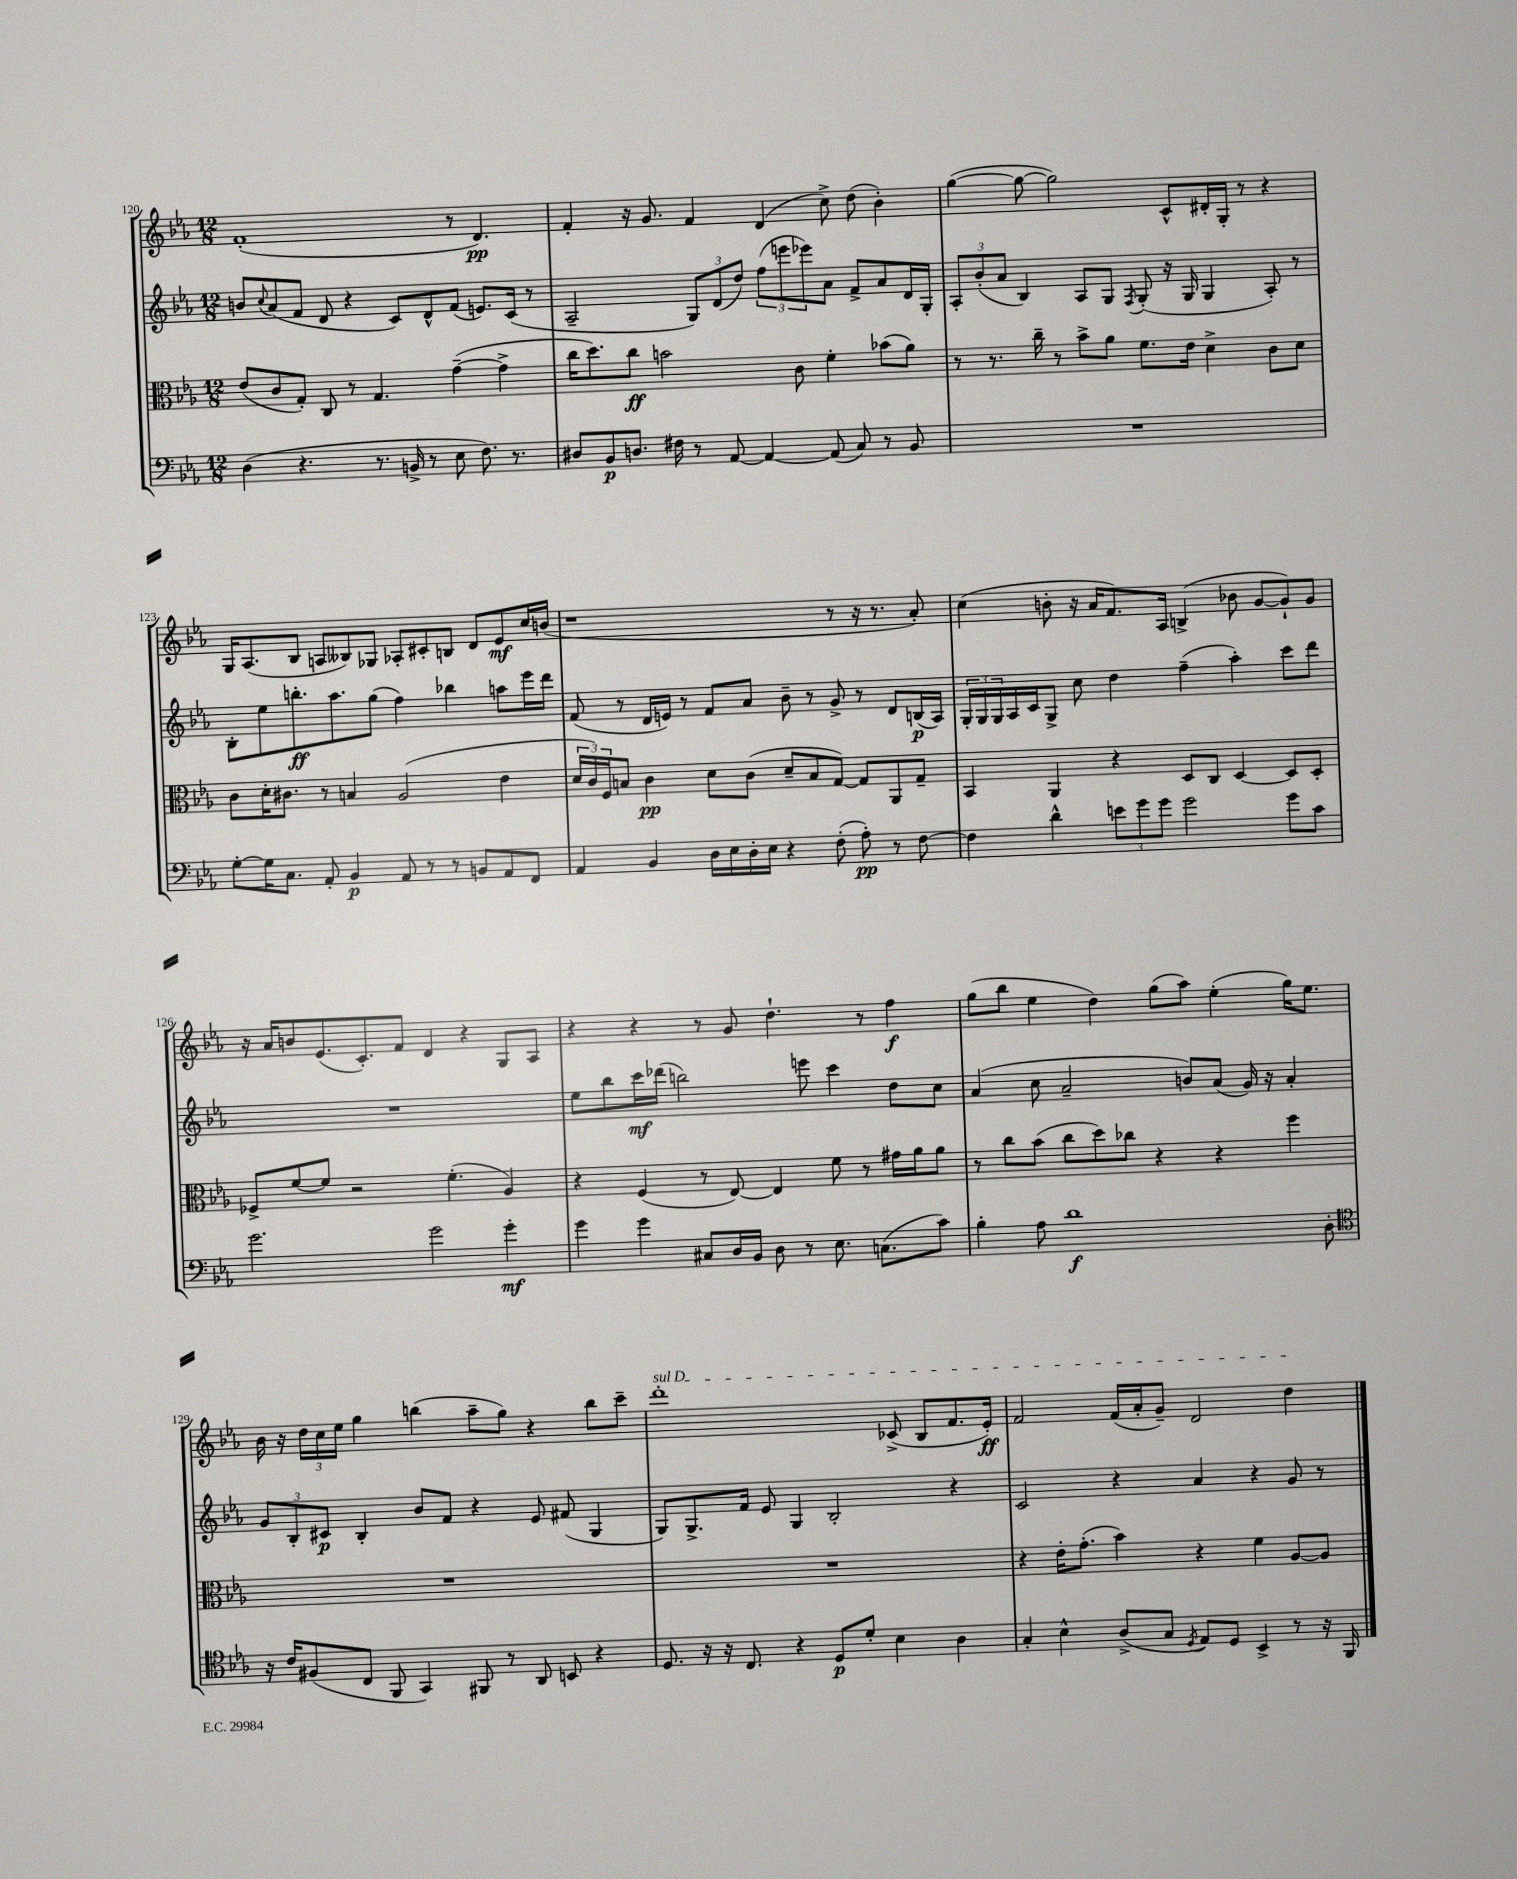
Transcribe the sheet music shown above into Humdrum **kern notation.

**kern	**kern	**kern	**kern
*staff4	*staff3	*staff2	*staff1
*clefF4	*clefC3	*clefG2	*clefG2
*k[b-e-a-]	*k[b-e-a-]	*k[b-e-a-]	*k[b-e-a-]
*M12/8	*M12/8	*M12/8	*M12/8
(4D	(8e-	8b	(1f'
.	.	8qqcc	.
.	8c	(8a-	.
4.r	8G')	8f	.
.	8C	8d	.
.	8r	4r	.
8.r	4.G	.	.
.	.	8c)	.
16BB^	.	.	.
8r	.	8d^^	.
8E-	([4g~	(8f	8r
8.F)	.	8.e)	4.d)
.	4g^]	.	.
8.r	.	(16c	.
.	.	8r	.
=	=	=	=
8D#	16cc	2A-~	4f'
.	8.dd)	.	.
8BB-	.	.	.
8.D	8cc	.	16r
.	.	.	8.g
.	2b	.	.
16F#	.	.	.
8r	.	12G)	4f
.	.	(12d	.
[8AA-	.	.	.
.	.	12dd)	.
4AA-_	.	(12ff	(4d
.	.	12eee	.
.	8c	.	.
.	.	12eee-)	.
(8AA-]	4f'	8a-	8cc^)
8C)	.	8f^	(8dd
8r	(8b-	8a-	4b-')
8BB-	8a-)	16d	.
.	.	16G'	.
=	=	=	=
1.r	8r	12A-'	([4gg
.	.	(12b-'	.
.	8.r	.	.
.	.	12a-	.
.	.	4B-)	8gg_
.	16cc~	.	.
.	8r	.	2gg])
.	8b-^	8A-	.
.	8a-	8G	.
.	.	8qF	.
.	8.f	(8G'	.
.	.	16r	8c^^
.	16e-	16G	.
.	4d^	4G	16d#'
.	.	.	16G'
.	.	.	8r
.	8c	8A-')	4r
.	8d	8r	.
=	=	=	=
[8G'	8c	8B-'	16G
.	.	.	(8.A-
16G]	16d'	8ee-	.
8.C	8.c#	.	.
.	.	8.bb'	8B-
8AA-'	8r	.	8A
.	.	8.aa-	.
4BB-	4B	.	8B--)
.	.	(8gg	8G-
8AA-	(2A-	4ff)	8A-'
8r	.	.	8c#'
8r	.	4bb-	8B
8BB	.	.	8d
8AA-	4e-	8aa	8e-
8FF	.	16eee-	16cc
.	.	16ddd	(16b
=	=	=	=
4AA-	24d	(8f	1r
.	24c)	.	.
.	24F	.	.
.	8B	8r	.
4BB-	4c	16d	.
.	.	16e)	.
.	.	8r	.
16D	8d	8f	.
16E-	.	.	.
16D'	(8c	8a-	.
16E-	.	.	.
4r	8d~	8b-~	.
.	8B	8r	.
(8F'	[8G)	8g^	8r
8A-')	8G]	8r	16r
.	.	.	8.r
8r	8AA-	8d	.
[8F	8G~	(16B	8a-')
.	.	16A-)	.
=	=	=	=
4F]	4BB-	24G'	(4cc
.	.	24G	.
.	.	24G	.
.	.	16A-	.
.	.	16c	.
4d^^	4AA-	8G^	8b'
.	.	8cc	16r
.	.	.	16a-
12e	4r	4dd	8.f)
12g	.	.	.
12g	.	.	.
.	.	.	16A-
2g	8D	(4ff~	(4B^
.	8C	.	.
.	[4D	4aa-')	8b-
.	.	.	[8g
8g	8D]	8ccc	8g`])
8c	8D'	8ddd	8g
=	=	=	=
2.g	8F-^	1.r	16r
.	.	.	16a-
.	[8f	.	8b
.	8f]	.	(8.e-
.	2r	.	.
.	.	.	8.c')
.	.	.	8f
2g	.	.	4d
.	(4.f'	.	.
.	.	.	4r
4g'	4A-)	.	8G
.	.	.	8A-
=	=	=	=
4g	4r	8ee-	4r
.	.	8bb-	.
4g	(4F	16ccc	4r
.	.	(16ddd-	.
.	.	2bb)	.
8C#	8r	.	8r
16D	[8E-)	.	8g
16BB-	.	.	.
8D	4E-]	.	4.dd`
8r	.	8eee	.
8.E-	8f	4ccc	.
.	8r	.	8r
(8.C	.	.	.
.	16g#	8dd	4ff
.	16a-	.	.
8c)	8a-	8cc	.
=	=	=	=
4B-'	8r	(4a-	(8gg
.	8cc	.	8bb-
8A-	(8b-	8cc	4ee-
1d	8cc	2a-~	.
.	8dd)	.	4dd)
.	8cc-	.	.
.	4r	.	(8gg
.	.	8b)	8aa-)
.	4r	(8a-	(4ee-'
.	.	16g)	.
.	.	16r	.
.	4ff	4a-'	16gg)
.	.	.	8.ee-
8D'	.	.	.
=	=	=	=
*clefC4	*	*	*
16r	1.r	12g	16b-
16c	.	.	16r
.	.	12B-'	.
(8F#	.	.	24dd
.	.	12c#	24cc
.	.	.	24ee-
8C	.	4B-'	4gg
8FF	.	.	.
4GG)	.	8b-	(4bb
.	.	8f	.
8FF#	.	4r	8aa-~
8r	.	.	8gg)
8AA-	.	8e-	4r
8BB	.	(8f#	.
4r	.	4G	8bb
.	.	.	8ccc~
=	=	=	=
8.D	1.r	8G)	1ddd'
.	.	8.G^	.
16r	.	.	.
16r	.	.	.
8.C	.	16f	.
.	.	8e-	.
4r	.	4G	.
8D	.	2B-'	.
8d'	.	.	.
4B-	.	.	(8c-^
.	.	.	8B-
4A-	.	4r	8.f
.	.	.	16e-')
=	=	=	=
4G'	4r	2c	2f
4B-^^	16e-'	.	.
.	(8.g'	.	.
(8A-^	4b-)	4r	(16f
.	.	.	16a-'
8G	.	.	8g~)
8qD	.	.	.
8E-)	4r	4a-	2d
8D	.	.	.
4BB-^	4f	4r	.
8r	[8A-	8g	4dd
16r	8A-]	8r	.
16FF	.	.	.
==	==	==	==
*-	*-	*-	*-
